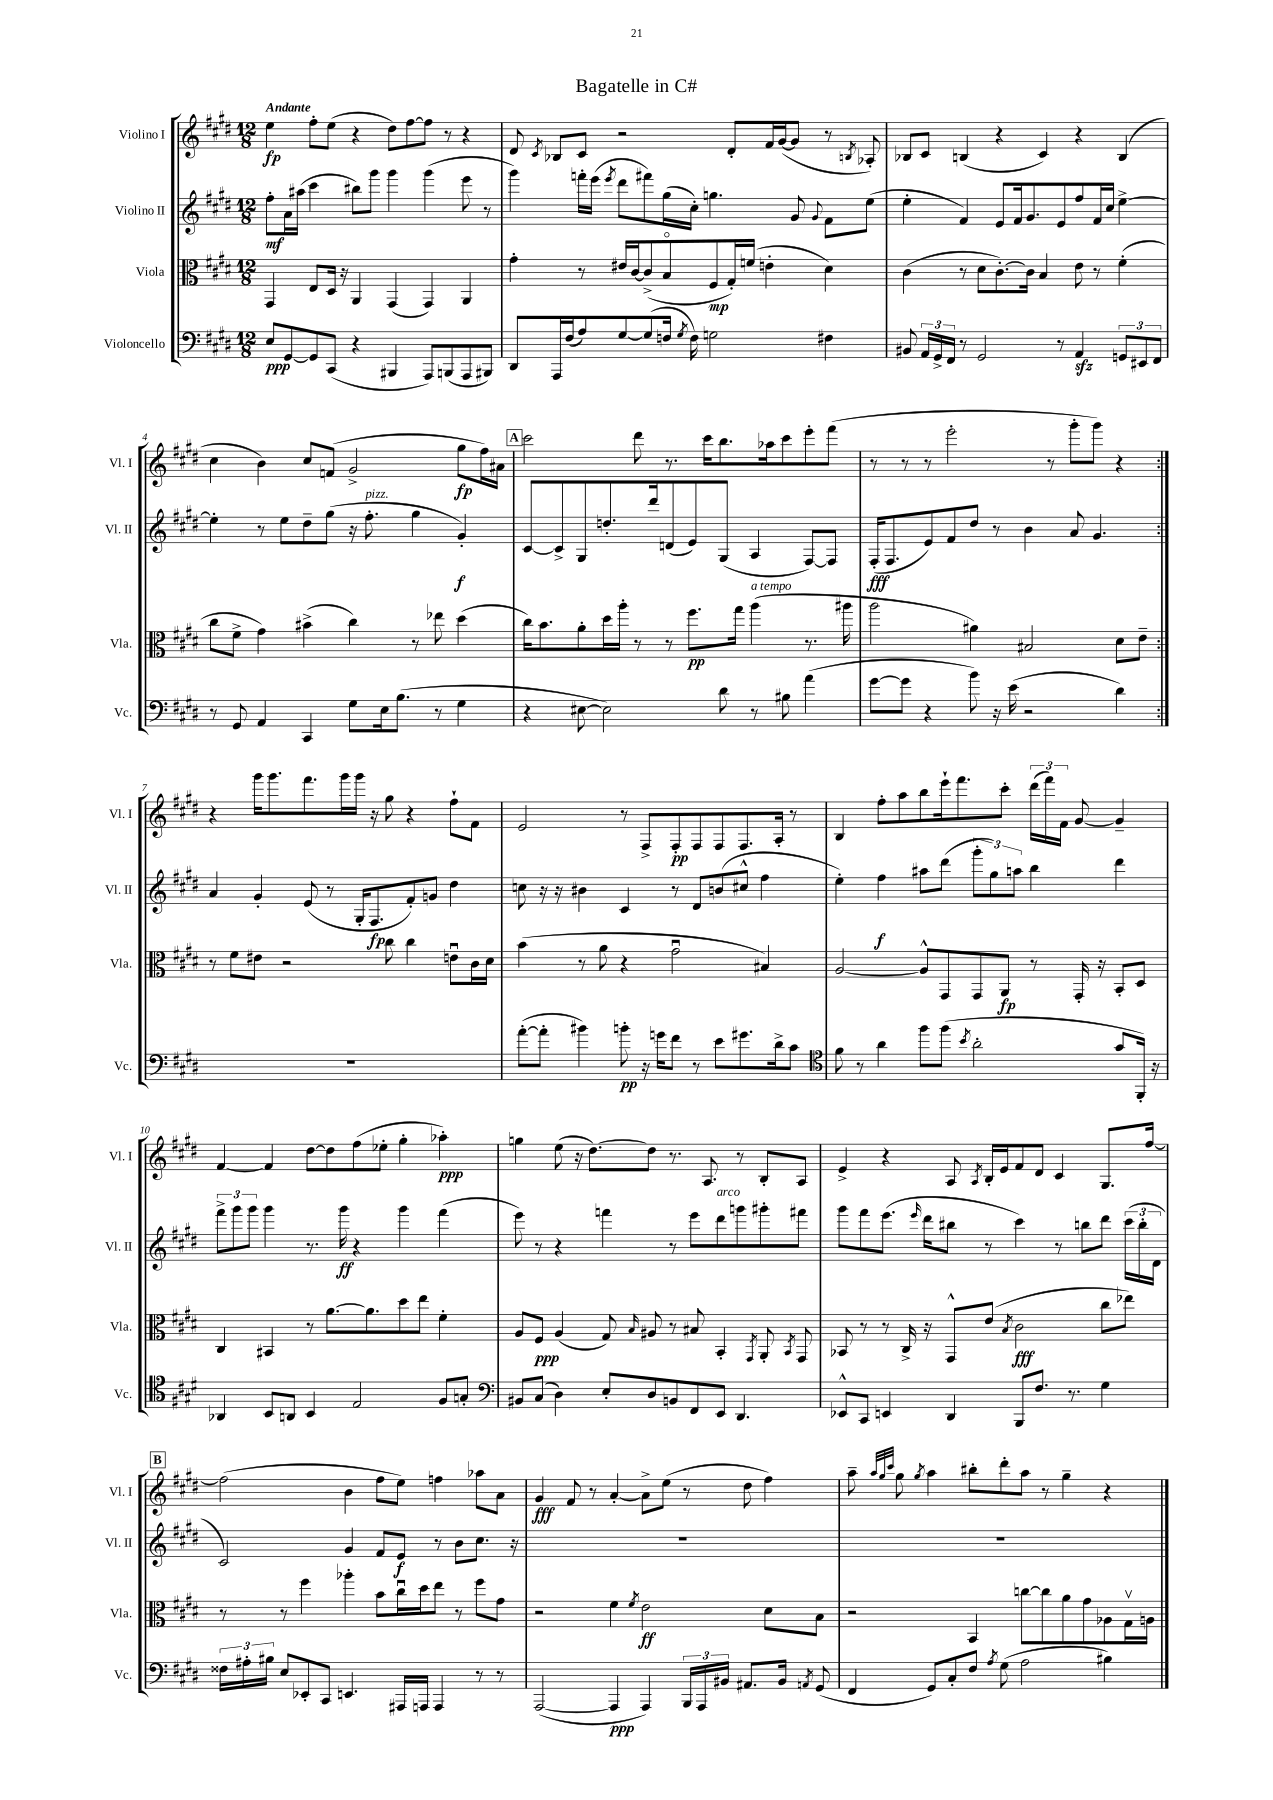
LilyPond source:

\header { title = "Bagatelle in C#" }
<<
\new StaffGroup <<
\new Staff = "s0" \with { instrumentName = "Violino I" shortInstrumentName = "Vl. I" } {
    \clef treble \key e \major \numericTimeSignature \time 12/8 \tempo "Andante"
    \autoBeamOff \repeat volta 2 { e''4\fp fis''8[-. e''8]( r4 dis''8[) fis''8~ fis''8] r8 r4 |
    dis'8 \acciaccatura { cis'8 } bes8[ cis'8] r2 dis'8[-. fis'16 gis'16~( gis'8] r8 \acciaccatura { b8 } aes8-.) |
    bes8[ cis'8] b4( r4 cis'4) r4 b4( |
    cis''4 b'4) cis''8[ f'8]( gis'2-> gis''8[\fp fis''16) ais'16] |
    \mark \markup { \box "A" } cis'''2 dis'''8 r8. cis'''16[ b''8. aes''16 cis'''8 e'''8-. fis'''8]( |
    r8 r8 r8 e'''2-. r8 gis'''8[-. gis'''8]) r4 | }
    r4 gis'''16[ gis'''8. fis'''8. gis'''16 gis'''16] r16 gis''8 r4 fis''8[-! fis'8] |
    e'2 r8 fis8[-> fis8-.\pp fis8 fis8 fis8. a16]-. r8 |
    b4 fis''8[-. a''8 b''8 e'''16-! fis'''8. cis'''8]-. \tuplet 3/2 { dis'''16[( fis'''16) fis'16] } gis'8~ gis'4-- |
    fis'4~ fis'4 dis''8[~ dis''8 fis''8( ees''8]-. gis''4-. aes''4-.\ppp) |
    g''4 e''8( r16 dis''8.[~) dis''8] r8. a8. r8 b8[-. a8] |
    e'4-> r4 a8 \acciaccatura { a8 } b16[-. e'16 fis'8 dis'8] cis'4 gis8.[ fis''16]~ |
    \mark \markup { \box "B" } fis''2( b'4 fis''8[ e''8]) f''4 aes''8[ a'8] |
    gis'4\fff fis'8 r8 a'4~-. a'8[-> e''8]( r8 dis''8 fis''4) |
    a''8-- \grace { a''32[ gis''32 cis'''32] } gis''8 \acciaccatura { gis''8 } a''4 bis''8[-. dis'''8-. a''8] r8 gis''4-- r4 \bar "|." |
}
\new Staff = "s1" \with { instrumentName = "Violino II" shortInstrumentName = "Vl. II" } {
    \clef treble \key e \major \numericTimeSignature \time 12/8
    \autoBeamOff \repeat volta 2 { fis''8[-.\mf a'16 ais''16]( cis'''4 bis''8[) gis'''8] gis'''4 gis'''4( e'''8 r8 |
    gis'''4) f'''16[-. e'''16]( \acciaccatura { e'''8 } dis'''8[ fis'''8) gis''16( cis''16]-.) g''4. gis'8 \appoggiatura { gis'8 } fis'8[ e''8]( |
    e''4-. fis'4) e'8[ fis'16 gis'8. e'8 fis''8 fis'16 cis''16] e''4~-> |
    e''4-. r8 e''8[ dis''8-- gis''8]( r16 fis''8.-.^\markup { \italic "pizz." } gis''4 gis'4-.\f) |
    \mark \markup { \box "A" } cis'8[~ cis'8-> gis8 d''8.-. dis'''16 d'8( e'8) gis8]( a4 fis8[~) fis8] |
    fis16[-.\fff( fis8. e'8) fis'8 dis''8] r8 b'4 a'8 gis'4. | }
    a'4 gis'4-. e'8( r8 gis16[-. fis8.\fp fis'8-.) g'8] dis''4 |
    c''8 r16 r16 bis'4 cis'4 r8 dis'8[ b'8( cis''8]-^ fis''4 |
    e''4-.) fis''4\f ais''8[ dis'''8]( \tuplet 3/2 { gis'''8[-. gis''8) a''8] } b''4 dis'''4 |
    \tuplet 3/2 { fis'''8[-> gis'''8 gis'''8] } gis'''4 r8. gis'''16\ff r4 gis'''4 fis'''4( |
    e'''8) r8 r4 f'''4 r8 e'''8[ dis'''8^\markup { \italic "arco" } g'''8 gis'''8-. fis'''8] |
    gis'''8[ fis'''8 e'''8.]( \grace { e'''16 } dis'''16[ bis''8] r8 cis'''4) r8 b''8[ dis'''8] \tuplet 3/2 { cis'''16[( b''16-. dis'16] } |
    \mark \markup { \box "B" } cis'2) gis'4 fis'8[ e'8]\f r8 b'8[ cis''8.] r16 |
    R1. |
    R1. \bar "|." |
}
\new Staff = "s2" \with { instrumentName = "Viola" shortInstrumentName = "Vla." } {
    \clef alto \key e \major \numericTimeSignature \time 12/8
    \autoBeamOff \repeat volta 2 { gis,4 e8[ dis16] r16 a,4 gis,4( gis,4) a,4 |
    gis'4-. r8 eis'16[ cis'16~ cis'8->( b8\flageolet fis8\mp gis16-.) f'16]( e'4-. dis'4) |
    cis'4( r8 dis'8[ cis'8.~-.) cis'16] b4 e'8 r8 fis'4-.( |
    cis''8[ fis'8]-> gis'4) bis'4->( cis''4) r8 ees''8 dis''4( |
    \mark \markup { \box "A" } cis''16[) b'8. a'8-. dis''16 a''16]-. r8 r8 fis''8.[\pp gis''16] a''4^\markup { \italic "a tempo" }( r8. ais''16 |
    a''2 ais'4) bis2 dis'8[ e'8]-- | }
    r8 fis'8[ eis'8] r2 cis''8 cis''4 e'8[\downbow cis'16 dis'16] |
    b'4( r8 a'8 r4 gis'2\downbow bis4) |
    a2~ a8[-^ gis,8 gis,8 a,8]\fp r8 gis,16-. r16 b,8[-. dis8] |
    cis4 bis,4 r8 a'8.[~ a'8. dis''8 e''8] fis'4-. |
    a8[ fis8]\ppp a4( gis8) \grace { b16 } ais8 r8 bis8 b,4-. \acciaccatura { gis,8 } a,8-. \acciaccatura { b,8 } gis,8 |
    bes,8 r8 r8 cis16-> r16 gis,8[-^ e'8]( \acciaccatura { b8 } cis'2\fff cis''8[ ees''8]) |
    \mark \markup { \box "B" } r8 r8 fis''4 aes''4-. b'8[ cis''16\downbow dis''16 e''8] r8 fis''8[ gis'8] |
    r2 fis'4 \acciaccatura { fis'8 } e'2\ff dis'8[ b8] |
    r2 b,4 c''8[~ c''8 a'8 gis'8 aes8 gis16\upbow a16] \bar "|." |
}
\new Staff = "s3" \with { instrumentName = "Violoncello" shortInstrumentName = "Vc." } {
    \clef bass \key e \major \numericTimeSignature \time 12/8
    \autoBeamOff \repeat volta 2 { e8[\ppp gis,8~ gis,8 cis,8]( r4 bis,,4 a,,8[) b,,8( a,,8 bis,,8]) |
    dis,8[ a,,16 fis16( a8) gis8~ gis8( f16] \acciaccatura { gis8 } f16) g2 fis4 |
    bis,8 \tuplet 3/2 { a,16[ gis,16-> fis,16] } r8 gis,2 r8 a,4\sfz \tuplet 3/2 { g,8[ eis,8 fis,8] } |
    r8 gis,8 a,4 cis,4 gis8[ e16 b8.]( r8 gis4 |
    \mark \markup { \box "A" } r4 eis8~ eis2) dis'8 r8 bis8 a'4( |
    gis'8[~ gis'8] r4 b'8) r16 e'16( r2 dis'4) | }
    R1. |
    a'8[~-.( a'8]-. bis'4) b'8-.\pp r16 g'16[ fis'8] r8 e'8[ gis'8. dis'16-> cis'8] |
    \clef tenor fis'8 r8 a'4 fis''8[ fis''8]( \acciaccatura { b'8 } a'2-. gis'8[ fis,16]-.) r16 |
    aes,4 b,8[ a,8] b,4 e2 fis8[ g8]-. |
    \clef bass bis,8[ cis8]( dis4) e8[-. dis8 b,8 fis,8 e,8] dis,4. |
    ees,8[-^ cis,8] e,4 dis,4 b,,8[ fis8.] r8. gis4 |
    \mark \markup { \box "B" } \tuplet 3/2 { fisis16[ ais16-. bis16] } e8[ ees,8-. cis,8] e,4. ais,,16[ a,,16] a,,4 r8 r8 |
    a,,2~( a,,4\ppp a,,4) \tuplet 3/2 { b,,16[ a,,16 bis,16] } ais,8.[ bis,16] \acciaccatura { a,8 } gis,8( |
    fis,4 gis,8[) cis8-. fis8] \acciaccatura { a8 } gis8( a2 bis4) \bar "|." |
}
>>
>>
